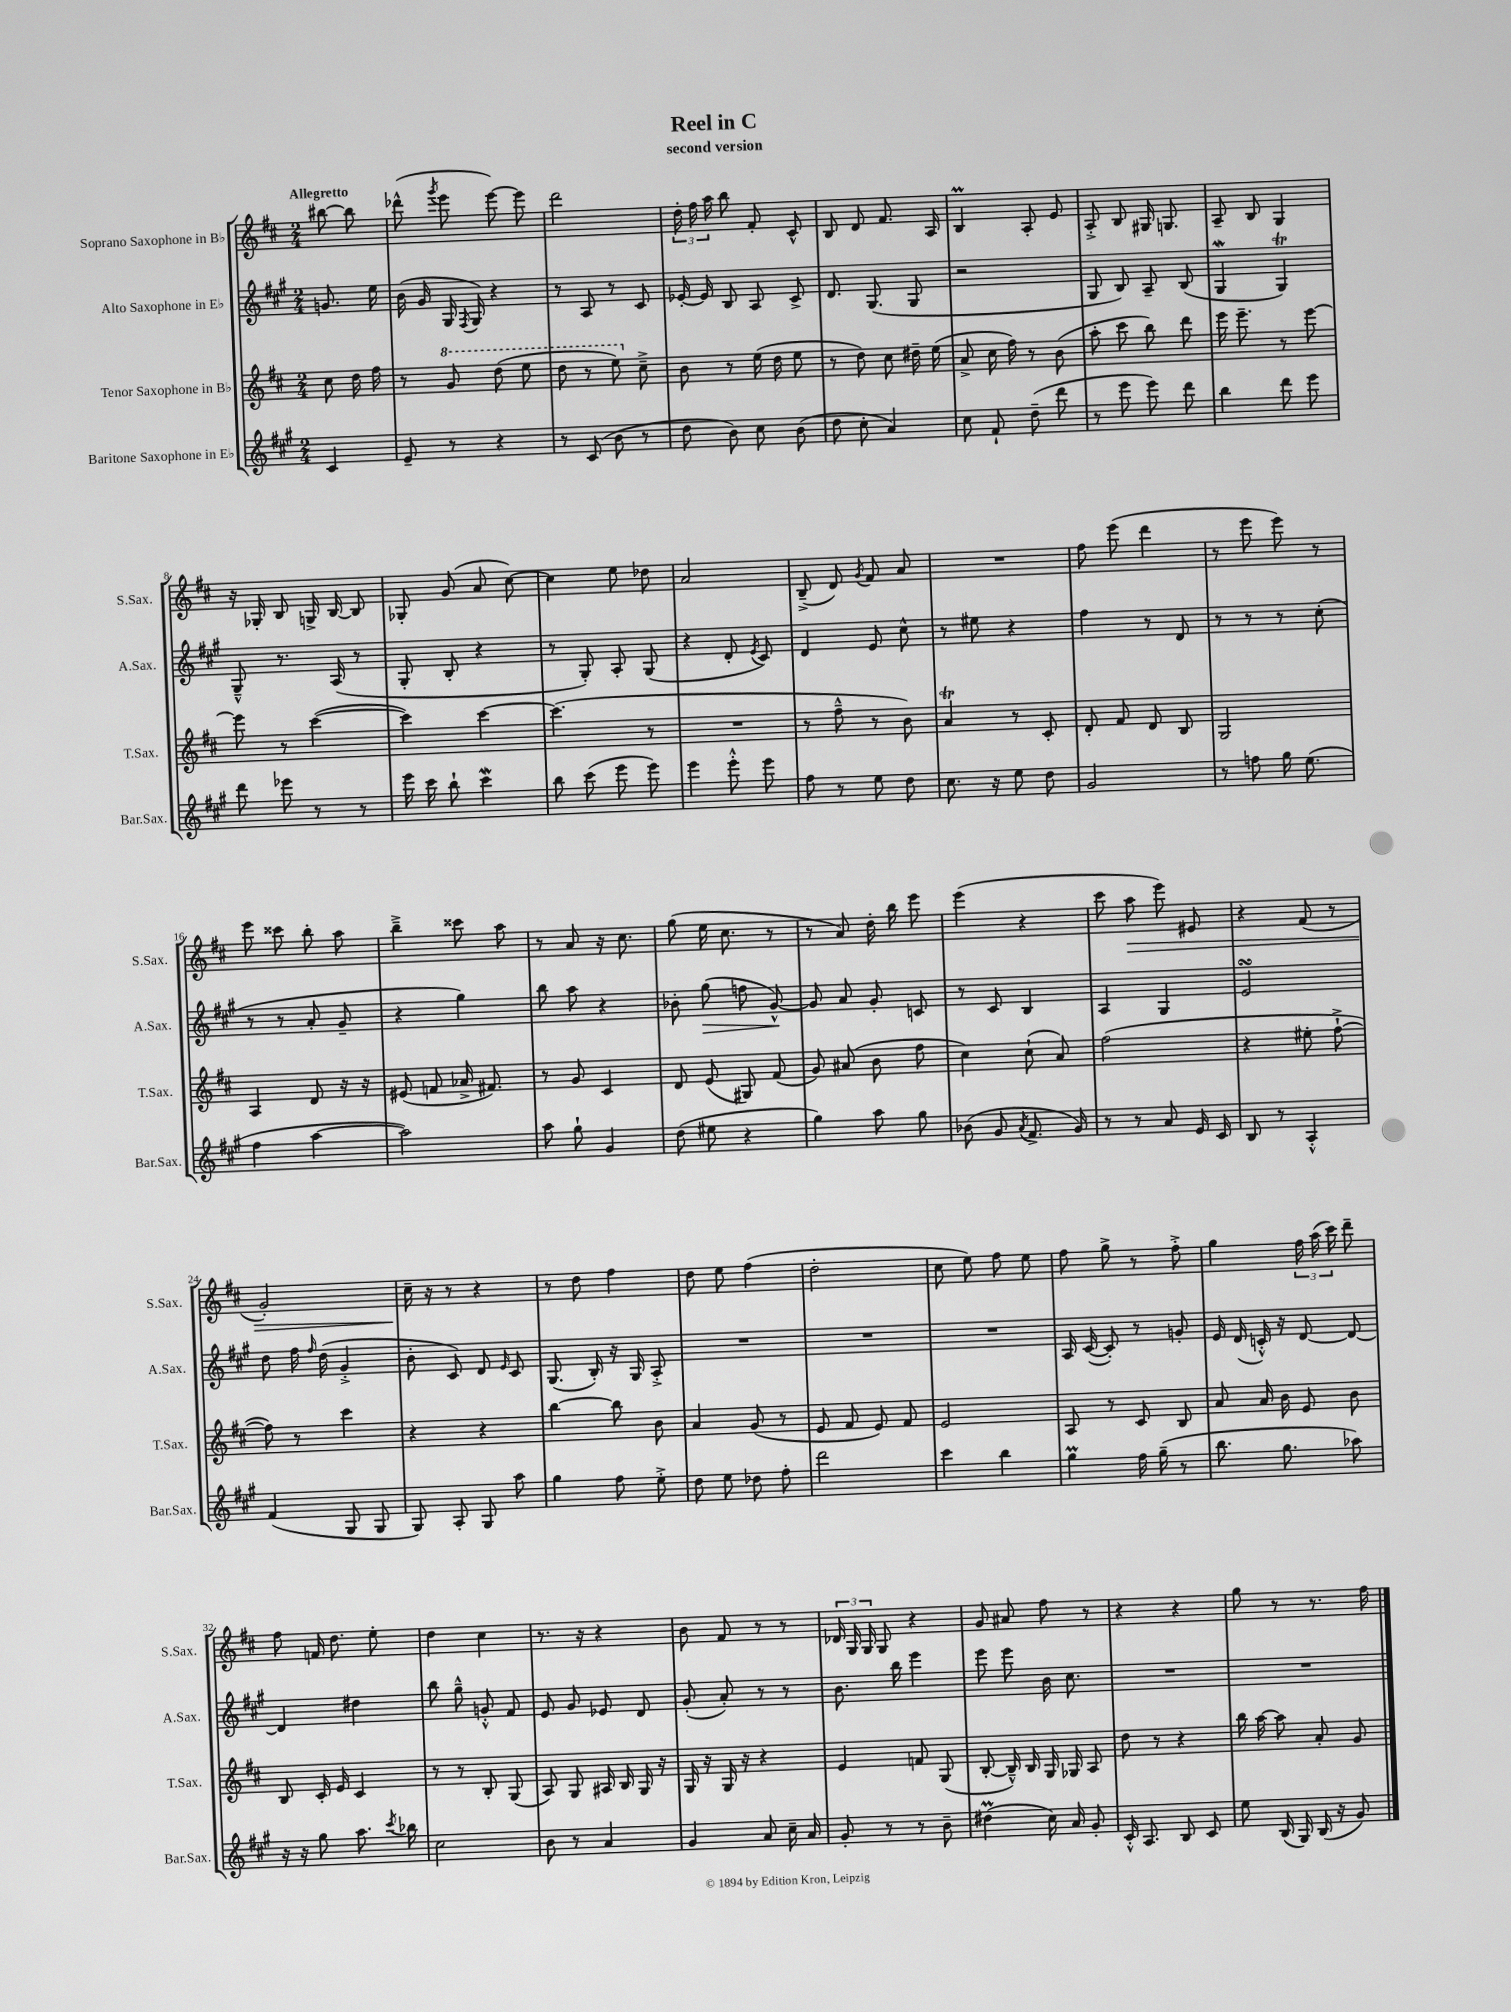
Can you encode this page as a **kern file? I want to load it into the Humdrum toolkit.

**kern	**kern	**kern	**dynam	**kern	**dynam
*part4	*part3	*part2	*part2	*part1	*part1
*staff4	*staff3	*staff2	*staff2	*staff1	*staff1
*I"Baritone Saxophone in E♭	*I"Tenor Saxophone in B♭	*I"Alto Saxophone in E♭	*	*I"Soprano Saxophone in B♭	*
*I'Bar.Sax.	*I'T.Sax.	*I'A.Sax.	*	*I'S.Sax.	*
*clefG2	*clefG2	*clefG2	*	*clefG2	*
*k[f#c#g#]	*k[f#c#]	*k[f#c#g#]	*	*k[f#c#]	*
*M2/4	*M2/4	*M2/4	*	*M2/4	*
=	=	=	=	=	=
!	!	!	!	!LO:TX:a:B:t=Allegretto	!
4c#/	8cc#\	8.gn/	.	[8bb#X\	.
.	16dd\	.	.	8bb#\]	.
.	16ff#\	16ee\	.	.	.
=1	=1	=1	=1	=1	=1
8e~/	8r	(16b\	.	(8ddd-X^^\	.
.	.	16g#/	.	.	.
.	.	.	.	8qggg/	.
*	*8va	*	*	*	*
8r	8gg/	16G#/	.	8eee\	.
.	.	8qF#/	.	.	.
.	.	16G#/)	.	.	.
4r	(8ddd\	4r	.	[8eee\)	.
.	8eee\	.	.	8eee\]	.
=2	=2	=2	=2	=2	=2
8r	8ddd\	8r	.	2ddd\	.
(8c#/	8r	8A/	.	.	.
8b\	8eee\)	8r	.	.	.
*	*X8va	*	*	*	*
8r	8cc#~^\	8c#/	.	.	.
=3	=3	=3	=3	=3	=3
8dd\	8b\	[16e-X'/	.	24dd'\	.
.	.	.	.	24ff#\	.
.	.	16e-/]	.	.	.
.	.	.	.	24aa\	.
8b\)	8r	8B/	.	8bb\	.
8cc#\	(16ee\	8A/	.	8f#'/	.
.	16dd\	.	.	.	.
(8b\	8ee\	8c#^/	.	8c#^^/	.
=4	=4	=4	=4	=4	=4
8dd\	8r	8.d/	.	8B/	.
8cc#'\	8dd\)	.	.	8d/	.
.	.	(8.G#/	.	.	.
4a/)	8cc#\	.	.	8.f#/	.
.	16dd#X~\	8G#/	.	.	.
.	(16ee\	.	.	16A/	.
=5	=5	=5	=5	=5	=5
8cc#\	8a^/	2r	.	4BM/	.
8f#`/	16cc#\	.	.	.	.
.	16ff#\)	.	.	.	.
(8dd~\	8r	.	.	8A'/	.
8ddd\	(8b\	.	.	8e/	.
=6	=6	=6	=6	=6	=6
8r	8aa'\	8G#/	.	8A'^/	.
8eee\	8ccc#\	8B/)	.	8B/	.
8eee\)	8bb\)	8A~/	.	16G#X/	.
.	.	.	.	8.Gn/	.
8ddd\	8ddd\	(8B/	.	.	.
=7	=7	=7	=7	=7	=7
4bb\	16eee\	4G#W/	.	8A~/	.
.	8.eee~\	.	.	.	.
.	.	.	.	8B/	.
8ddd\	8r	4G#t/)	.	4G/	.
8eee\	[8eee\	.	.	.	.
!!LO:LB:g=z
=8	=8	=8	=8	=8	=8
8ddd\	8eee\]	8G#~^^/	.	16r	.
.	.	.	.	16G-X'/	.
8eee-X\	8r	8.r	.	8B/	.
8r	([4ccc#\	.	.	16Gn^/	.
.	.	(16A/	.	[16B/	.
8r	.	8r	.	8B/]	.
=9	=9	=9	=9	=9	=9
16eee\	4ccc#\])	8G#'/	.	8G-X'/	.
16ccc#\	.	.	.	.	.
8bb`\	.	8B'/	.	(8g/	.
4ccc#W\	[4ccc#\	4r	.	8a/	.
.	.	.	.	[8cc#\)	.
=10	=10	=10	=10	=10	=10
8bb\	(4.ccc#\]	8r	.	4cc#\]	.
(8ccc#\	.	8G#'/)	.	.	.
8eee\	.	8A'/	.	8ee\	.
8eee\)	8r	(8G#/	.	8dd-X\	.
=11	=11	=11	=11	=11	=11
4eee\	2r	4r	.	2a/	.
8eee'^^\	.	8d'/	.	.	.
.	.	8qe/	.	.	.
8eee\	.	8c#/)	.	.	.
=12	=12	=12	=12	=12	=12
8ff#\	8r	4d/	.	(8B~^/	.
8r	8ff#~^^\	.	.	8d/)	.
.	.	.	.	8qg/	.
8ee\	8r	8e/	.	8f#/	.
8dd\	8b\)	8cc#^^\	.	8a/	.
=13	=13	=13	=13	=13	=13
8.cc#\	4aT/	8r	.	2r	.
.	.	8ee#X\	.	.	.
16r	.	.	.	.	.
8ee\	8r	4r	.	.	.
8dd\	8c#'/	.	.	.	.
=14	=14	=14	=14	=14	=14
2g#/	8d'/	4ff#\	.	8ff#\	.
.	8f#/	.	.	(8eee\	.
.	8d/	8r	.	4ddd\	.
.	8B/	8d/	.	.	.
=15	=15	=15	=15	=15	=15
8r	2G/	8r	.	8r	.
8ffn\	.	8r	.	8eee\	.
16gg#\	.	8r	.	8eee\)	.
(8.ee\	.	.	.	.	.
.	.	(8cc#'\	.	8r	.
!!LO:LB:g=z
=16	=16	=16	=16	=16	=16
4ff#\	4A/	8r	.	8eee\	.
.	.	8r	.	8ccc##X\	.
[4aa\	8d/	8a'/	.	8bb'\	.
.	16r	8g#~/	.	8aa\	.
.	16r	.	.	.	.
=17	=17	=17	=17	=17	=17
2aa\])	(8e#X/	4r	.	4bb~^\	.
.	8fn/	.	.	.	.
.	16a-X^/	4gg#\)	.	8ccc##X\	.
.	8.f#X/)	.	.	.	.
.	.	.	.	8aa\	.
=18	=18	=18	=18	=18	=18
8aa\	8r	8bb\	.	8r	.
8gg#`\	8g/	8aa\	.	8a/	.
4g#/	4c#/	4r	.	16r	.
.	.	.	.	8.cc#\	.
=19	=19	=19	=19	=19	=19
(8dd\	8d/	8b-X'\	.	(8gg\	.
!	!	!	!LO:HP:b	!	!
8ee#X\	(8e/	(8gg#\	>	16ee\	.
.	.	.	.	8.cc#\	.
4r	8G#X/)	8ffn\	.	.	.
.	(8f#/	[8g#^^/)	.	8r	.
.	.	.	]	.	.
=20	=20	=20	=20	=20	=20
4gg#\)	8g/)	8g#/]	.	8r	.
.	(8a#X/	8a/	.	8a/)	.
8aa\	8b\	8g#'/	.	16dd'\	.
.	.	.	.	16bb\	.
8gg#\	8ff#\	8cn/	.	8eee\	.
=21	=21	=21	=21	=21	=21
(8b-X\	4cc#\)	8r	.	(4eee\	.
8g#/	.	8c#/	.	.	.
8qa/	.	.	.	.	.
8.f#^/	(8cc#`\	4B/	.	4r	.
.	8a/)	.	.	.	.
16g#/)	.	.	.	.	.
=22	=22	=22	=22	=22	=22
8r	(2ff#\	4A/	.	8ccc#\	.
!	!	!	!	!	!LO:HP:b
8r	.	.	.	8aa\	>
8a/	.	4G#/	.	8eee\)	.
16e/	.	.	.	8e#X/	.
16c#/	.	.	.	.	.
=23	=23	=23	=23	=23	=23
8B/	4r	2esSSS/	.	4r	.
8r	.	.	.	.	.
4A'^^/	8ee#X'\	.	.	(8f#/	.
.	[8ff#`^\	.	.	8r	.
!!LO:LB:g=z
=24	=24	=24	=24	=24	=24
(4f#/	8ff#\])	8dd\	.	2g'/)	.
.	8r	16ff#\	.	.	.
.	.	16qqff#/	.	.	.
.	.	(16dd\	.	.	.
8G#/	4ccc#\	4g#'^/	.	.	.
8G#/	.	.	.	.	.
=25	=25	=25	=25	=25	=25
8G#/)	4r	8b'\	.	16cc#~\	.
.	.	.	.	16r	]
8A'/	.	8c#/)	.	8r	.
8G#/	4r	8d/	.	4r	.
.	.	16qqe/	.	.	.
8aa\	.	8c#/	.	.	.
=26	=26	=26	=26	=26	=26
4gg#\	[4bb\	(8.G#/	.	8r	.
.	.	.	.	8dd\	.
.	.	16B'/)	.	.	.
8ff#\	8bb\]	16r	.	4ff#\	.
.	.	16G#/	.	.	.
8ee'^\	8b\	8A'^/	.	.	.
=27	=27	=27	=27	=27	=27
8dd\	4a/	2r	.	8dd\	.
8ee\	.	.	.	8ee\	.
8dd-X\	(8g/	.	.	(4ff#\	.
8ff#'\	8r	.	.	.	.
=28	=28	=28	=28	=28	=28
2ddd\	8e/	2r	.	2dd'\	.
.	8f#/	.	.	.	.
.	8e/)	.	.	.	.
.	8f#/	.	.	.	.
=29	=29	=29	=29	=29	=29
4ccc#\	2e/	2r	.	8cc#\	.
.	.	.	.	8ee\)	.
4bb\	.	.	.	8ff#\	.
.	.	.	.	8ee\	.
=30	=30	=30	=30	=30	=30
4gg#m\	8A/	16A/	.	8ff#\	.
.	.	([16c#/	.	.	.
.	8r	8c#'/])	.	8gg^\	.
16ff#\	8c#/	8r	.	8r	.
(16gg#~\	.	.	.	.	.
8r	8B/	8gn'/	.	8ff#'^\	.
=31	=31	=31	=31	=31	=31
8.bb\	8a/	16e/	.	4gg\	.
.	.	(16d/	.	.	.
.	16a/	16cn'^^/)	.	.	.
8.gg#\	16b\	16r	.	.	.
.	8e/	[8d/	.	24ff#\	.
.	.	.	.	(24aa\	.
.	.	.	.	24ccc#\)	.
8aa-X\)	8b\	8d/_	.	8ddd~\	.
!!LO:LB:g=z
=32	=32	=32	=32	=32	=32
16r	8B/	4d/]	.	8ff#\	.
16r	.	.	.	.	.
8gg#\	16c#'/	.	.	16fn/	.
.	16e/	.	.	8.dd\	.
8.aa\	4c#/	4dd#X\	.	.	.
.	.	.	.	8ee'\	.
8qccc#/	.	.	.	.	.
16bb-X\	.	.	.	.	.
=33	=33	=33	=33	=33	=33
2cc#\	8r	8bb\	.	4dd\	.
.	8r	8gg#~^^\	.	.	.
.	8B'/	8gn'^^/	.	4cc#\	.
.	(8G/	8f#/	.	.	.
=34	=34	=34	=34	=34	=34
8b\	8A/)	8e/	.	8.r	.
8r	8G/	8g#/	.	.	.
.	.	.	.	16r	.
4a/	16A#X/	8e-X/	.	4r	.
.	16B/	.	.	.	.
.	16G/	8d/	.	.	.
.	16r	.	.	.	.
=35	=35	=35	=35	=35	=35
4g#/	16G/	(8g#'/	.	8b\	.
.	16r	.	.	.	.
.	16G/	8a'/)	.	8f#/	.
.	16r	.	.	.	.
8a/	4r	8r	.	8r	.
16cc#~\	.	8r	.	8r	.
16a/	.	.	.	.	.
=36	=36	=36	=36	=36	=36
8g#'/	4e/	8.b\	.	24d-X/	.
.	.	.	.	24G/	.
.	.	.	.	24G/	.
8r	.	.	.	8G/	.
.	.	16bb\	.	.	.
8r	8fn/	4eee\	.	4r	.
8b~\	(8G/	.	.	.	.
=37	=37	=37	=37	=37	=37
(4dd#Xm\	[8B'/	8eee\	.	8g/	.
.	16B~^^/])	8eee\	.	8a#X/	.
.	16B/	.	.	.	.
16cc#\)	16G/	16b\	.	8ff#\	.
16a/	16G-X/	8.cc#\	.	.	.
8g#'/	8A/	.	.	8r	.
=38	=38	=38	=38	=38	=38
16c#'^^/	8dd\	2r	.	4r	.
8.A/	.	.	.	.	.
.	8r	.	.	.	.
8B/	4r	.	.	4r	.
8c#/	.	.	.	.	.
=39	=39	=39	=39	=39	=39
8ee\	16bb\	2r	.	8gg\	.
.	[16aa\	.	.	.	.
(16B/	8aa\]	.	.	8r	.
16G#/)	.	.	.	.	.
(16B/	8a'/	.	.	8.r	.
16r	.	.	.	.	.
8g#/)	8g/	.	.	.	.
.	.	.	.	16ff#\	.
==	==	==	==	==	==
*-	*-	*-	*-	*-	*-
